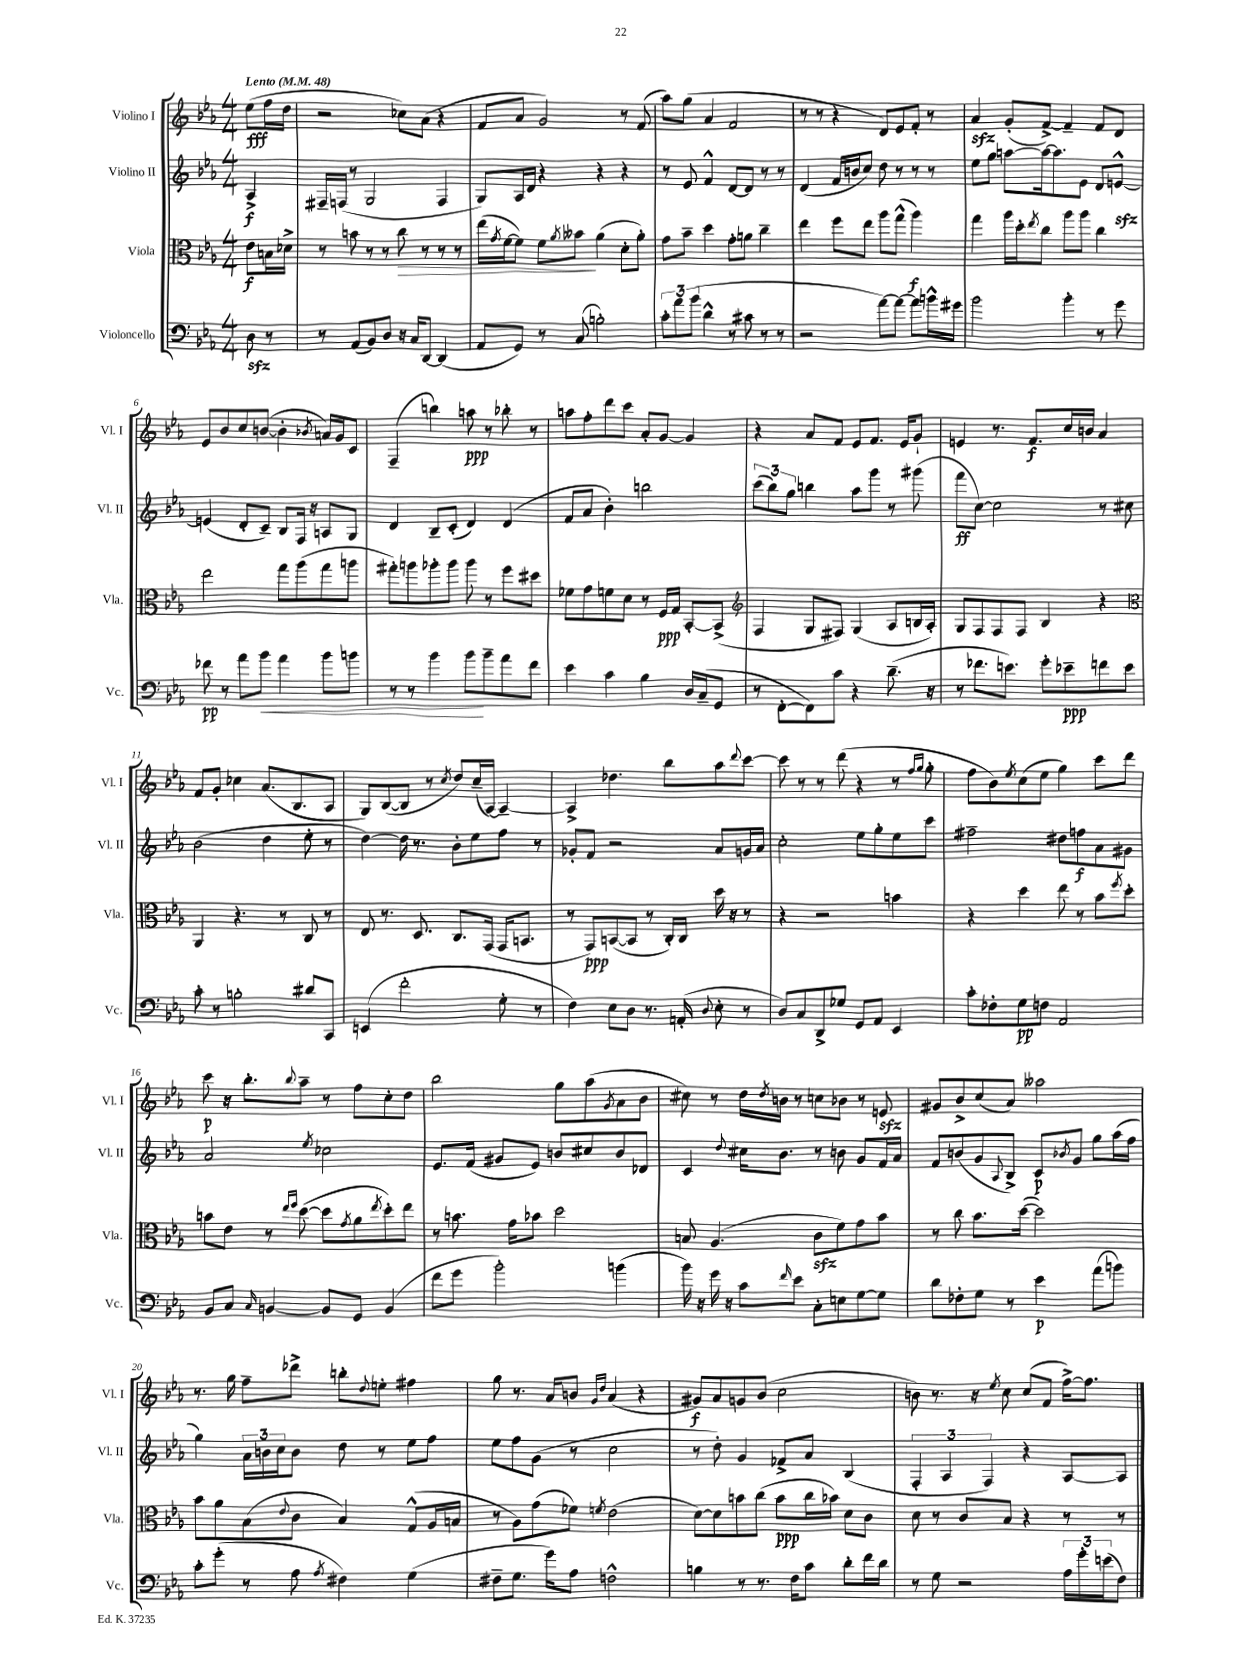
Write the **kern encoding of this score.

**kern	**kern	**kern	**kern
*staff4	*staff3	*staff2	*staff1
*clefF4	*clefC3	*clefG2	*clefG2
*k[b-e-a-]	*k[b-e-a-]	*k[b-e-a-]	*k[b-e-a-]
*M4/4	*M4/4	*M4/4	*M4/4
*MM48	*MM48	*MM48	*MM48
8D	8e-	4A-^	(8ee-
8r	16B	.	16ff
.	16d-^	.	16dd
=	=	=	=
8r	8r	16F#~	2r
.	.	(16F	.
(8AA-	8b	8r	.
8BB-)	8r	2G	.
8D	8r	.	.
16r	8cc	.	8cc-)
16C	.	.	.
[8DD	8r	.	(8a-
(4DD]	8r	4F	4r
.	8r	.	.
=	=	=	=
8AA-	(16ee-	8G)	8f
.	8qg	.	.
.	[16f	.	.
8GG)	8f])	16A-	8a-
.	.	16d	.
8r	8f	4r	2g)
.	8qa-	.	.
(8C	8b--	.	.
2B')	(4a-	4r	.
.	8d'	4r	8r
.	8a-')	.	(8f
=	=	=	=
12c'	8g	8r	8aa-)
12a-	.	.	.
.	8b-~	8e-	(8gg
(12b-	.	.	.
4d^^	4dd	4f^^	4a-
8r	8g'	[8d	2f
8c#	8a	8d]	.
8r	4cc~	8r	.
8r	.	8r	.
=	=	=	=
2r	4ee-	(4d	8r
.	.	.	8r
.	8ff	16f	4r
.	.	16b	.
.	8ee-	8cc)	.
[8a-)	8aa-	8dd	8d)
8a-_	(8gg^^	8r	8e-
8a-]	4aa-)	8r	8f'
16b^^	.	8r	8r
16g#	.	.	.
=	=	=	=
2b-	4gg	8ee-	4a-
.	.	8gg	.
.	16aa-	[8aa	(8g'
.	16dd'	.	.
.	8qee-	.	.
.	8cc	16aa_	[8f^)
.	.	8.aa]	.
4b-'	8aa-	.	4f~]
.	8aa-	8e-	.
8r	4cc	8d	8f
8g	.	[8e^^	8d
=	=	=	=
8f-	2ee-	(4e]	8e-
8r	.	.	8b-
8a-	.	8d'	8cc
8b-	.	8c~)	([8b
4a-	8gg	8B-	4b']
.	(8aa-	16F	.
.	.	16r	.
.	.	.	8qb-
8b-	8gg	8A	16a)
.	.	.	16g
8b	8aa	8G	8c
=	=	=	=
8r	8gg#')	4d	(4F~
8r	8aa	.	.
4b-	8aa-'	8B-~	4bb)
.	8aa-	(8c'	.
8b-	8aa-	4d)	8aa
8b-~	8r	.	8r
8a-	8ff	(4d	8bb-'
8f	8dd#	.	8r
=	=	=	=
4e-	8f-	8f	8aa
.	8g	8a-	8ff'
4c	8f	4b-')	8ddd
.	8d	.	8ccc
4B-	8r	2bb	8a-'
.	16F	.	[8g
.	16G	.	.
16D	[8BB-'	.	4g]
(16C~	.	.	.
8GG	(8BB-^]	.	.
=	=	=	=
*	*clefG2	*	*
8r	4F	(12ccc	4r
.	.	12bb-)	.
[8FF'	.	.	.
.	.	12gg	.
8FF])	8G	4bb	8a-
8c	8F#)	.	8f
4r	(4G	8aa-	8e-
.	.	8ggg	8.f
(8.d~	8A-	8r	.
.	.	.	16e-
.	16B	(8ggg#	8g`
16r	16A-')	.	.
=	=	=	=
8r	8G	8fff	4e
8.f-	8F	[8cc)	.
.	8F	2cc]	8.r
8.e)	.	.	.
.	8F	.	.
.	.	.	8.f
8g'	4B-	.	.
8e-~	.	.	16cc
.	.	.	16b
8f	4r	8r	4a-
8e-	.	8cc#	.
=	=	=	=
*	*clefC3	*	*
8c'	4AA-	(2b-	8f
8r	.	.	8g'
2B'	4.r	.	4cc-
.	.	4dd	(8.a-
.	8r	.	.
.	.	.	8.B-
8d#	8C	8ee-'	.
8CC	8r	8r	8A-
=	=	=	=
(4EE	8E-	[4dd)	8G)
.	8.r	.	([8B-
2f'	.	16dd]	8B-]
.	8.D	8.r	.
.	.	.	8r
.	.	.	8qcc
.	8.C	8b-'	8dd)
.	.	8ee-	(16cc~
.	(16GG	.	[16A-)
8G'	16GG	8ff	4A-~_
.	8.BB	.	.
8r	.	8r	.
=	=	=	=
4F)	8r	8g-'	4A-^]
.	8GG)	8f	.
8E-	([8BB	2r	4.dd-
8D	8BB]	.	.
8.r	8r	.	.
.	16C')	.	8bb-
(16AA'	16C	.	.
8qqD	.	.	.
8E-'	16dd	8a-	8aa-
.	16r	.	.
.	.	.	8qqddd
8r	8r	16g	[8ccc
.	.	16a-	.
=	=	=	=
8D)	4r	2cc'	8ccc]
8C	.	.	8r
8DD^	2r	.	8r
8G-	.	.	(8ddd
8GG	.	8ee-	4r
8AA-	.	8gg'	.
4EE-	4b	8ee-	8r
.	.	.	16qqff
.	.	.	16qqgg
.	.	8ccc	8gg'
=	=	=	=
8c'	4r	2ff#~	8ff
8F-'	.	.	8b-)
.	.	.	8qee-
8G	4dd	.	(8cc
8F	.	.	8ee-
2AA-	8ee-	8dd#	4gg)
.	8r	8ff	.
.	8b-	8a-	8ccc
.	8qff	.	.
.	8dd'	8g#	8ddd
=	=	=	=
8BB-	8b	2a-	8ccc
8C	8e-	.	16r
.	.	.	8.bb-'
16qqC	.	.	.
[4BB	8r	.	.
.	16qqee-	.	.
.	16qqff	.	8qqbb-
.	([8dd	.	8aa-~
.	.	8qee-	.
8BB]	8dd]	2cc-	8r
.	8qg	.	.
8GG	8a-	.	8ff
.	8qee-	.	.
(4BB	8dd')	.	8cc'
.	8ee-	.	8dd
=	=	=	=
8f	8r	8.e-	2bb-
8g	8.b	.	.
.	.	(16f	.
2b-')	.	8g#	.
.	16g	.	.
.	8b-	8e-)	.
.	2dd	8b	8gg
.	.	8cc#	(8aa-
.	.	.	8qg
(4b	.	8b	8a-
.	.	8d-	8b-
=	=	=	=
16b-)	8B	4c	8cc#)
16r	.	.	.
16g	(4.A-	.	8r
16r	.	.	.
.	.	8qqdd	.
8c	.	16cc#	16dd
.	.	.	8qdd
.	.	8.b-	16b
16qqf	.	.	.
8e-	.	.	8r
8C'	8c	8r	8cc
8E	8f)	8b	8b-
[8G	8g	8g	8r
8G]	8b-	16f	8e
.	.	16a-	.
=	=	=	=
8d	8r	8f	8g#
8F-'	8cc	(8b	8b-^
8G	8.b-	8g	(8cc
.	.	8qqA-	.
8r	.	8B-^)	8a-)
.	([16dd	.	.
4e-	2dd])	8c	2aa--
.	.	8qb-	.
.	.	8g	.
(8a-	.	8gg	.
8b)	.	(16aa-	.
.	.	16ff	.
=	=	=	=
8c'	8b-	4gg)	8.r
(8g'	8a-	.	.
.	.	.	16gg
8r	(8B-	24a-	8ff~
.	.	24b	.
.	.	24cc	.
.	8qqe-	.	.
8A-	8c	8b	8ddd-^
8qA-	.	.	.
4F#)	4B-)	8dd	8bb'
.	.	.	8qqdd
.	.	8r	8ee'
(4G	(8G^^	8ee-	4ff#
.	16A-	8ff	.
.	16B	.	.
=	=	=	=
8F#~	8r	8ee-	8gg
8.G	8A-)	8ff	8.r
.	(8g	(8g	.
16g)	.	.	16a-
8A-	8f-)	8r	8b
.	.	.	16qqg
.	8qf	.	16qqdd
2F^^	(2e-	2cc	(4a-
.	.	.	4r
=	=	=	=
4B	[8d)	8r	8g#)
.	8d]	8dd')	8a-
8r	8b	4g	8g
8.r	(8cc	.	(8b-
.	8b	8f-^	2cc
16F	.	.	.
8c	16cc	8a-	.
.	16b-)	.	.
8d'	8d	(4B-	.
16f	8c	.	.
16d	.	.	.
=	=	=	=
8r	8d	6F'	8b)
8G	8r	.	8.r
.	.	6A-	.
2r	8c	.	.
.	.	.	16r
.	.	6F)	.
.	.	.	8qee-
.	8B-	.	8cc
.	4r	4r	(8cc
.	.	.	8f
24A-	8r	[8A-	[16ff^)
24g'	.	.	.
.	.	.	8.ff]
(24e	.	.	.
8F)	8r	8A-]	.
==	==	==	==
*-	*-	*-	*-
